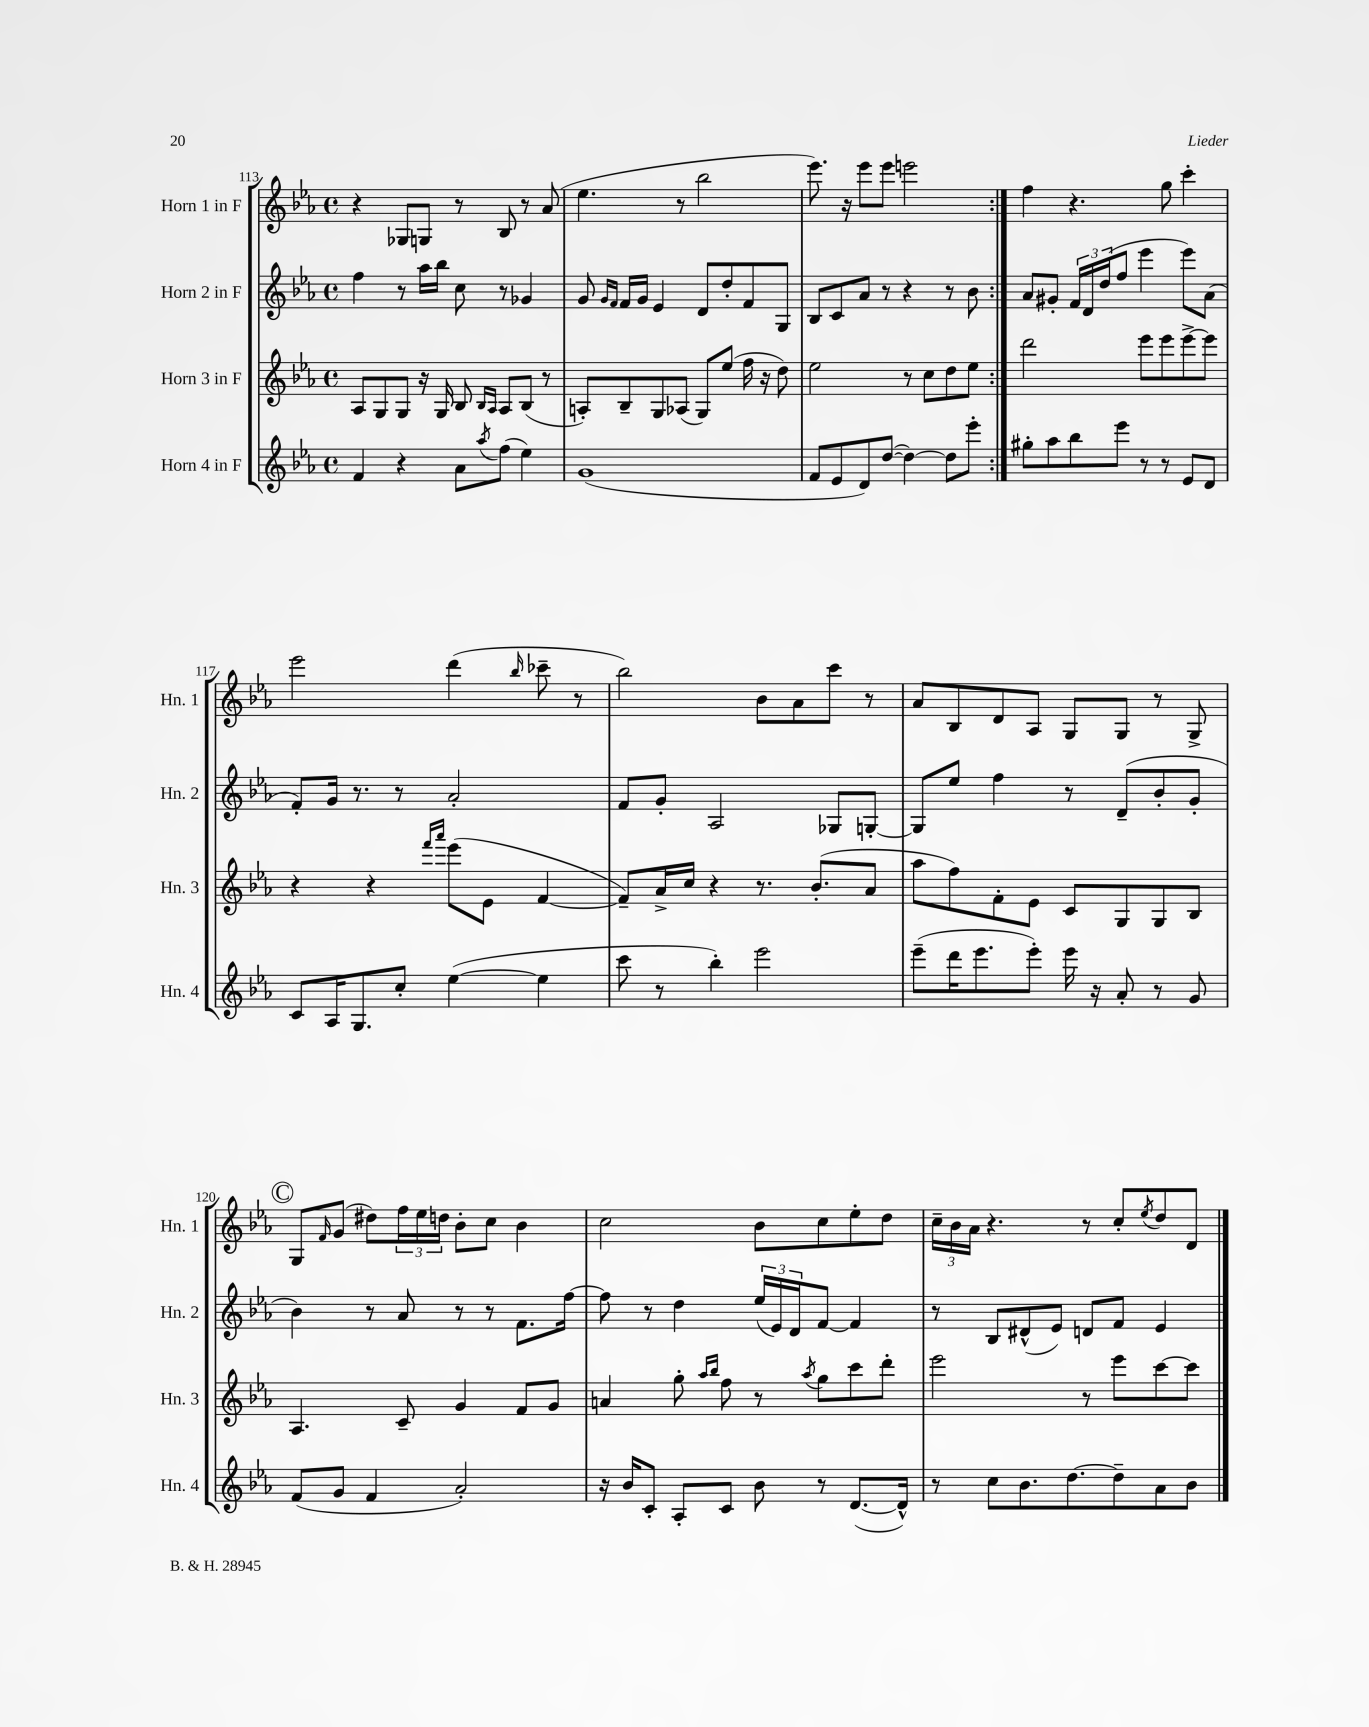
<<
\new StaffGroup <<
\new Staff = "s0" \with { instrumentName = "Horn 1 in F" shortInstrumentName = "Hn. 1" } {
    \clef treble \key ees \major \defaultTimeSignature \time 4/4
    \repeat volta 2 { r4 ges8 g8 r8 bes8 r8 aes'8( |
    ees''4. r8 bes''2 |
    ees'''8.) r16 ees'''8 ees'''8 e'''2 | }
    f''4 r4. g''8 c'''4-. |
    ees'''2 d'''4( \grace { bes''16 } ces'''8-- r8 |
    bes''2) bes'8 aes'8 c'''8 r8 |
    aes'8 bes8 d'8 aes8 g8 g8 r8 g8-> |
    \mark \markup { \circle "C" } g8 \grace { f'16 } g'8( dis''8) \tuplet 3/2 { f''16 ees''16 d''16 } bes'8-. c''8 bes'4 |
    c''2 bes'8 c''8 ees''8-. d''8 |
    \tuplet 3/2 { c''16-- bes'16 aes'16 } r4. r8 c''8-. \acciaccatura { ees''8 } d''8 d'8 \bar "|." |
}
\new Staff = "s1" \with { instrumentName = "Horn 2 in F" shortInstrumentName = "Hn. 2" } {
    \clef treble \key ees \major \defaultTimeSignature \time 4/4
    \repeat volta 2 { f''4 r8 aes''16 bes''16 c''8 r8 ges'4 |
    g'8 \grace { g'16 f'16 } f'16 g'16 ees'4 d'8 d''8-. f'8 g8 |
    bes8 c'8 aes'8 r8 r4 r8 bes'8 | }
    aes'8 gis'8-. \tuplet 3/2 { f'16 d'16 d''16( } f''8 ees'''4 ees'''8) aes'8( |
    f'8-.) g'16 r8. r8 aes'2-. |
    f'8 g'8-. aes2 ges8 g8~-. |
    g8 ees''8 f''4 r8 d'8--( bes'8-. g'8-. |
    \mark \markup { \circle "C" } bes'4) r8 aes'8 r8 r8 f'8. f''16~ |
    f''8 r8 d''4 \tuplet 3/2 { ees''16( ees'16) d'16 } f'8~ f'4 |
    r8 bes8 dis'8-^( ees'8) d'8 f'8 ees'4 \bar "|." |
}
\new Staff = "s2" \with { instrumentName = "Horn 3 in F" shortInstrumentName = "Hn. 3" } {
    \clef treble \key ees \major \defaultTimeSignature \time 4/4
    \repeat volta 2 { aes8 g8 g8 r16 g16 bes8 \grace { bes16 aes16 } aes8 bes8( r8 |
    a8-.) bes8-- g8 aes8( g8) ees''8( f''16 r16 d''8) |
    ees''2 r8 c''8 d''8 ees''8 | }
    d'''2 ees'''8 ees'''8 ees'''8~-> ees'''8 |
    r4 r4 \grace { f'''16 aes'''16 } ees'''8( ees'8 f'4~ |
    f'8--) aes'16-> c''16 r4 r8. bes'8.-.( aes'8 |
    aes''8 f''8) f'8-. ees'8 c'8 g8 g8 bes8 |
    \mark \markup { \circle "C" } aes4. c'8-- g'4 f'8 g'8 |
    a'4 g''8-. \grace { aes''16 bes''16 } f''8 r8 \acciaccatura { aes''8 } g''8 c'''8 d'''8-. |
    ees'''2 r8 ees'''8 c'''8~ c'''8 \bar "|." |
}
\new Staff = "s3" \with { instrumentName = "Horn 4 in F" shortInstrumentName = "Hn. 4" } {
    \clef treble \key ees \major \defaultTimeSignature \time 4/4
    \repeat volta 2 { f'4 r4 aes'8 \acciaccatura { aes''8 } f''8( ees''4) |
    g'1( |
    f'8 ees'8 d'8) d''8~( d''4~) d''8 ees'''8-. | }
    gis''8-. aes''8 bes''8 ees'''8 r8 r8 ees'8 d'8 |
    c'8 aes16 g8. c''8-. ees''4~( ees''4 |
    c'''8 r8 bes''4-.) ees'''2 |
    ees'''8--( d'''16 ees'''8. ees'''8-.) ees'''16 r16 aes'8-. r8 g'8 |
    \mark \markup { \circle "C" } f'8( g'8 f'4 aes'2-.) |
    r16 bes'16 c'8-. aes8-. c'8 bes'8 r8 d'8.~( d'16-^) |
    r8 c''8 bes'8. d''8.~ d''8-- aes'8 bes'8 \bar "|." |
}
>>
>>
\layout { \context { \Score currentBarNumber = #113 } }
